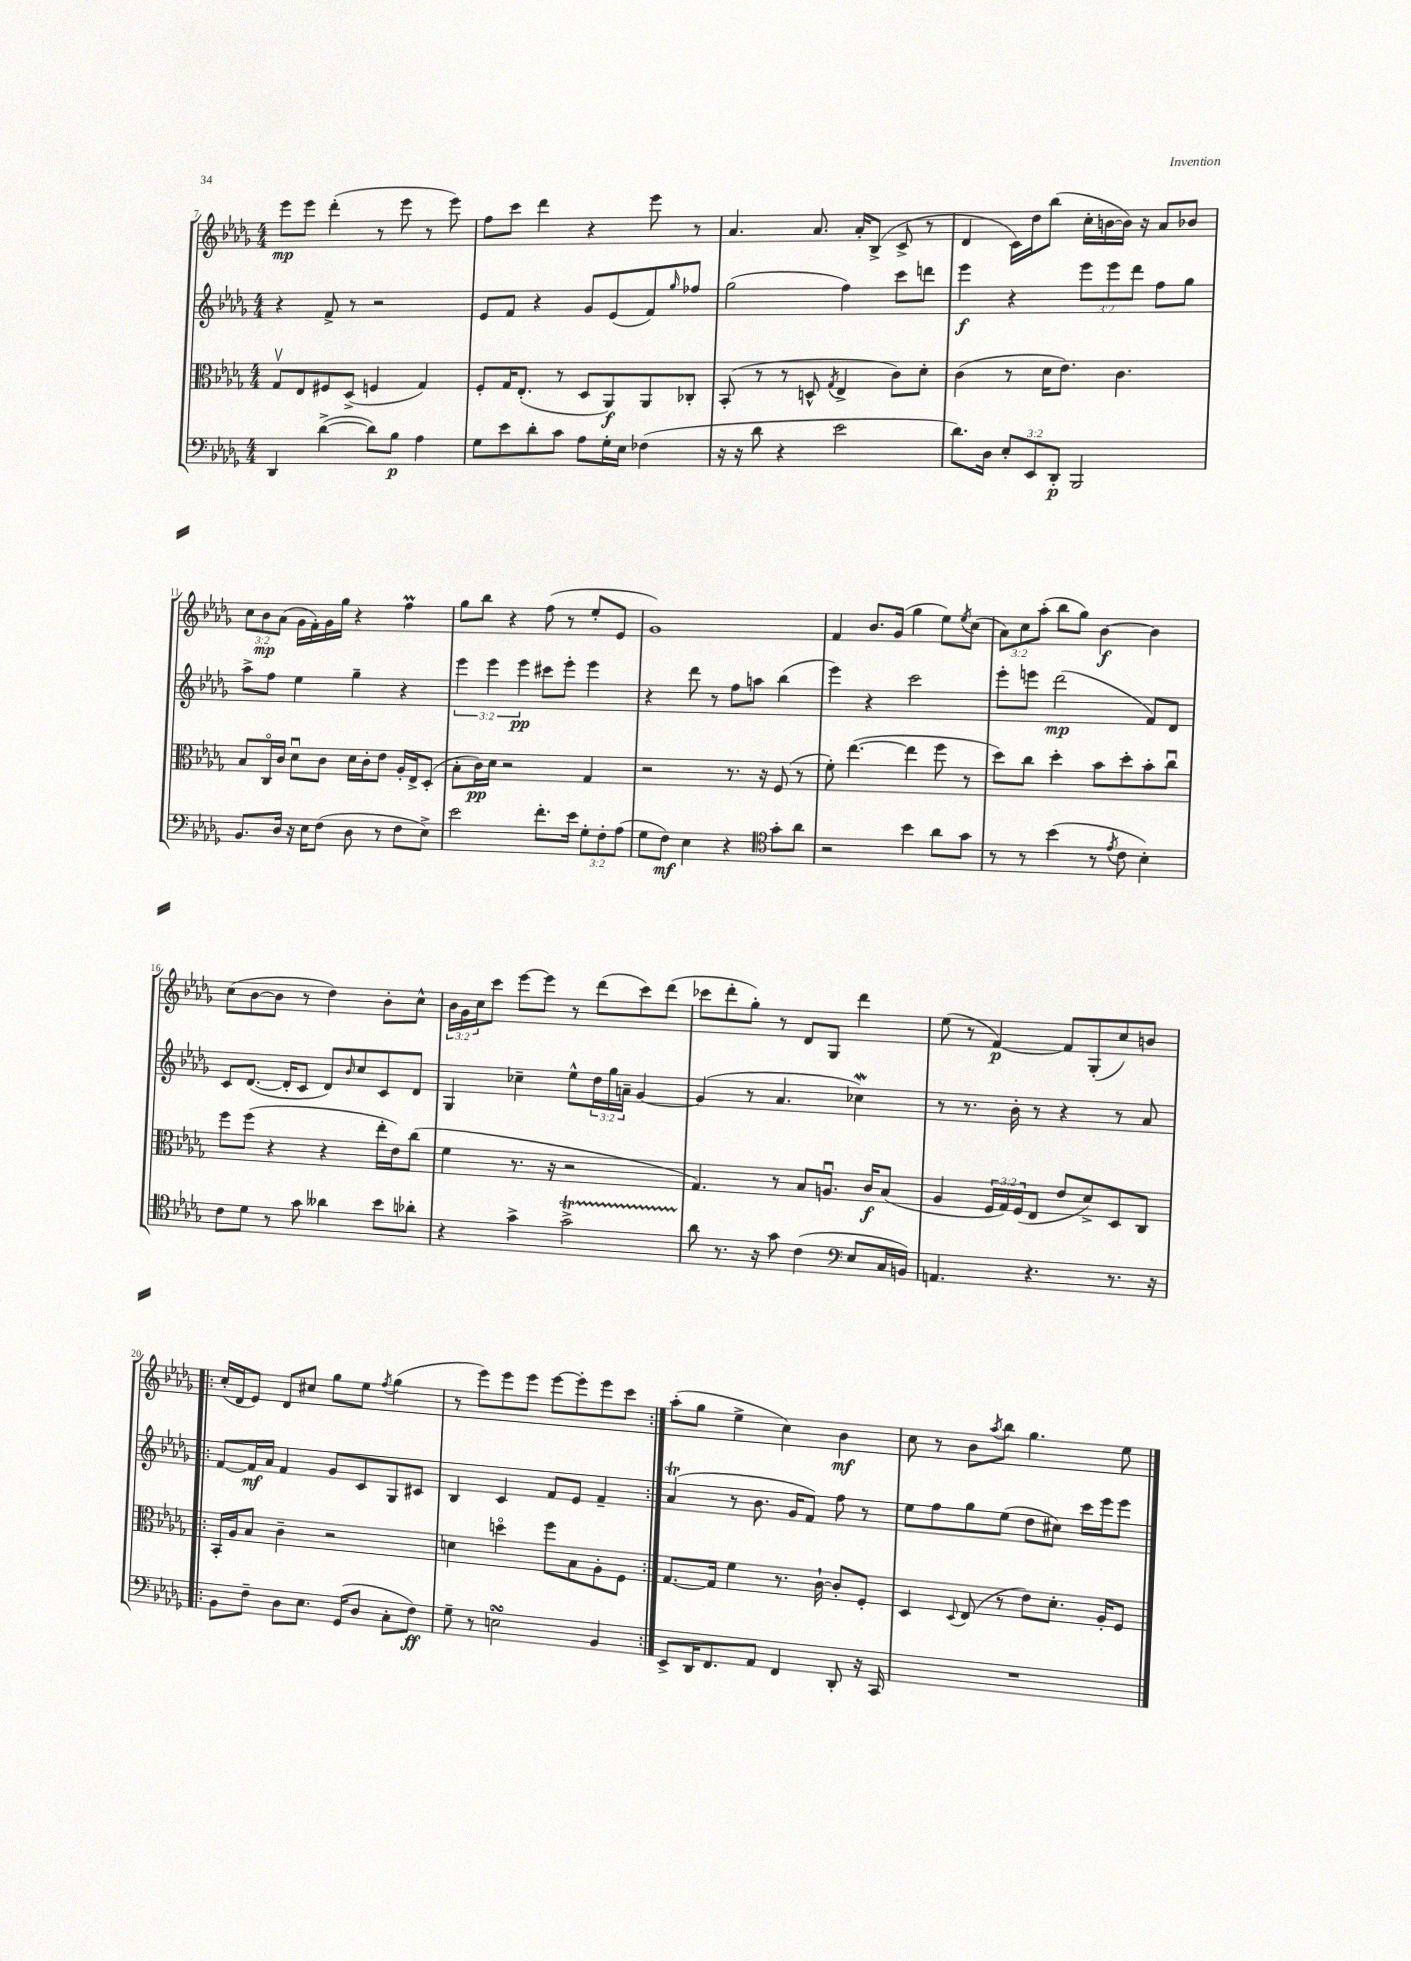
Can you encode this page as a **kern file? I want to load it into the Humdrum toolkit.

**kern	**kern	**kern	**kern
*staff4	*staff3	*staff2	*staff1
*clefF4	*clefC3	*clefG2	*clefG2
*k[b-e-a-d-g-]	*k[b-e-a-d-g-]	*k[b-e-a-d-g-]	*k[b-e-a-d-g-]
*M4/4	*M4/4	*M4/4	*M4/4
4DD-	8G-v	4r	8eee-
.	8E-	.	8eee-
([4d-^	8F#	8f^	(4ddd-'
.	(8D-^	8r	.
8d-])	4F	2r	8r
8B-	.	.	8eee-
4A-	4G-)	.	8r
.	.	.	8eee-)
=	=	=	=
8G-	8F'	8e-	8ff
8e-	16G-	8f	8ccc
.	(8.E-'	.	.
8d-'	.	4r	4ddd-
8c	8r	.	.
8A-	8D-	8g-	4r
16G-'	8AA-)	(8e-	.
16E-	.	.	.
(4F-	8AA-	8f)	8eee-
.	.	16qqgg-	.
.	8C-'	8ff-	8r
=	=	=	=
16r	(8BB-'	(2gg-	4.a-
16r	.	.	.
8d-	8r	.	.
4r	8r	.	.
.	8D^^	.	8.a-
.	8qG-	.	.
2e-	4E-^	4ff)	.
.	.	.	16a-'
.	.	.	(8B-^
.	8c)	8ccc	8c^
.	8d-'	8ddd	8r
=	=	=	=
8.d-)	(4c	4eee-	4d-
16D-	.	.	.
12E-'	8r	4r	16c)
.	.	.	16dd-
12EE-	.	.	.
.	16d-	.	(8bb-
12DD-'	.	.	.
.	8.e-)	.	.
2BBB-	.	12eee-	16cc'
.	.	.	[16b
.	.	12eee-	.
.	4.c	.	16b])
.	.	12ddd-	.
.	.	.	16r
.	.	8ff	8a-
.	.	8gg-	8b-
=	=	=	=
8.BB-	8B-	8aa-^	12cc
.	.	.	12b-
.	16Co	8ff	.
.	.	.	(12a-
16D-	16c	.	.
16r	8d-u	4ee-	16g-
16E-	.	.	16f')
(8F	8c	.	16g-
.	.	.	16gg-
8D-	16d-	4gg-~	4r
.	16c'	.	.
8r	8e-	.	.
8F	16A-'	4r	4ff
.	16E-^	.	.
8E-^)	(8D-'	.	.
=	=	=	=
2e-	8B-'	6eee-	8gg-
.	16c)	.	8bb-
.	.	6eee-	.
.	16d-	.	.
.	2r	.	4r
.	.	6eee-	.
8.f'	.	8ccc#	(8ff
.	.	8eee-'	8r
16e-	.	.	.
12G-'	4G-	4eee-	8ee-'
12F'	.	.	.
.	.	.	8e-
(12A-	.	.	.
=	=	=	=
8G-	2r	4r	1g-)
8F)	.	.	.
4E-	.	8ddd-	.
.	.	8r	.
4r	8.r	8ff	.
.	.	8aa	.
.	16r	.	.
*clefC4	*	*	*
8g-'	(8F	(4bb-	.
8a-	8r	.	.
=	=	=	=
2r	8f')	4eee-)	4f
.	([4.ee-	.	.
.	.	4r	8.b-
.	.	.	(16g-
4b-	4ee-]	2ccc	4gg-
8a-	8ff	.	8ee-)
.	.	.	8qee-
8g-	8r	.	(8cc
=	=	=	=
8r	8dd-)	8eee-'	12a-)
.	.	.	12cc
8r	8cc	8eee	.
.	.	.	(12aa-'
(4b-	4dd-'	(2ddd-	8bb-
.	.	.	8gg-)
8r	8b-	.	[4b-
8qe-	.	.	.
8c	8dd-'	.	.
4B-')	8b-'	8f)	4b-]
.	8ccu	8d-	.
=	=	=	=
8c	8ff	8c	(8cc
8d-	(8ff	([8.d-	[8b-
8r	4r	.	8b-]
.	.	16d-']	.
8g-	.	8c	8r
4a--	4r	8d-)	4dd-)
.	.	16qqb-	.
.	.	8cc	.
8b-	16ee-'	8c	8b-'
.	16e-)	.	.
8a-'	(8cc	8d-	8cc^^
=	=	=	=
4r	4f	4G-	24b-
.	.	.	24g-
.	.	.	24cc
.	.	.	8ccc
4g-^	8.r	4cc-~	[8eee-
.	.	.	8eee-]
.	16r	.	.
2g-^	2r	8ee-^^	8r
.	.	24dd-	(8ddd-
.	.	24gg-	.
.	.	24a~	.
.	.	[4g-	8ccc)
.	.	.	(8ddd-
=	=	=	=
8a-	4.G-)	(4g-]	8ccc-
8.r	.	.	8ddd-'
.	.	8r	8gg-')
16r	.	.	.
8g-	8r	4.a-	8r
(4c	8B-	.	8d-
.	8.Au	.	8G-
*clefF4	*	*	*
8E-	.	4cc-)	4ddd-
.	16c	.	.
16C	(8B-	.	.
16BB)	.	.	.
=	=	=	=
4.AA	4A-	8r	(8ee-
.	.	8.r	8r
.	24F	.	[4f)
.	24G-)	.	.
.	.	16b-'	.
.	(24F	.	.
4.r	8E-	8r	.
.	8e-	4r	8f]
.	8d-^)	.	(8G-'
8.r	8D-	8r	8cc)
.	8C	8a-	8b
16r	.	.	.
=!|:	=!|:	=!|:	=!|:
8BB-	16BB-'	[8f	(16cc'
.	16A-	.	16d-
8F~	8B-	16f]	8e-)
.	.	16a-	.
8D-	4c~	4f	8d-
8.E-	.	.	8cc#
.	2r	8g-	8gg-
(16GG-	.	.	.
8D-	.	8c	8ee-
.	.	.	8qff
8C'	.	8G-	(4gg-
8F)	.	8c#	.
=	=	=	=
8G-~	4d	4B-	8r
8r	.	.	8eee-)
2E	4ddo	4c	8eee-
.	.	.	8eee-
.	8ff	8f	[8eee-
.	8B-	8e-	8eee-']
4BB-	8A-'	4f~	8eee-
.	8F	.	8ccc
=:|!	=:|!	=:|!	=:|!
8EE-^	[8.G-	(4a-	(8aa-'
16DD-	.	.	8gg-
8.FF	16G-]	.	.
.	4f	8r	4ee-^
8AA-	.	8.b-	.
4FF	8.r	.	4cc)
.	.	16g-	.
.	.	8f)	.
.	[16c`	.	.
8DD-'	8c']	8ff	4b-
16r	8F'	8r	.
16CC	.	.	.
=	=	=	=
1r	4D-	8ee-	8cc
.	.	8ff	8r
.	8qqD-	.	.
.	(8E-	8gg-	8b-
.	.	.	8qaa-
.	8r	(8ee-	8bb-
.	8e-)	8dd-	4.gg-
.	8.d-'	8cc#)	.
.	.	16ccc	.
.	16A-'	16eee-	.
.	8F	8eee-	8ee-
==	==	==	==
*-	*-	*-	*-
